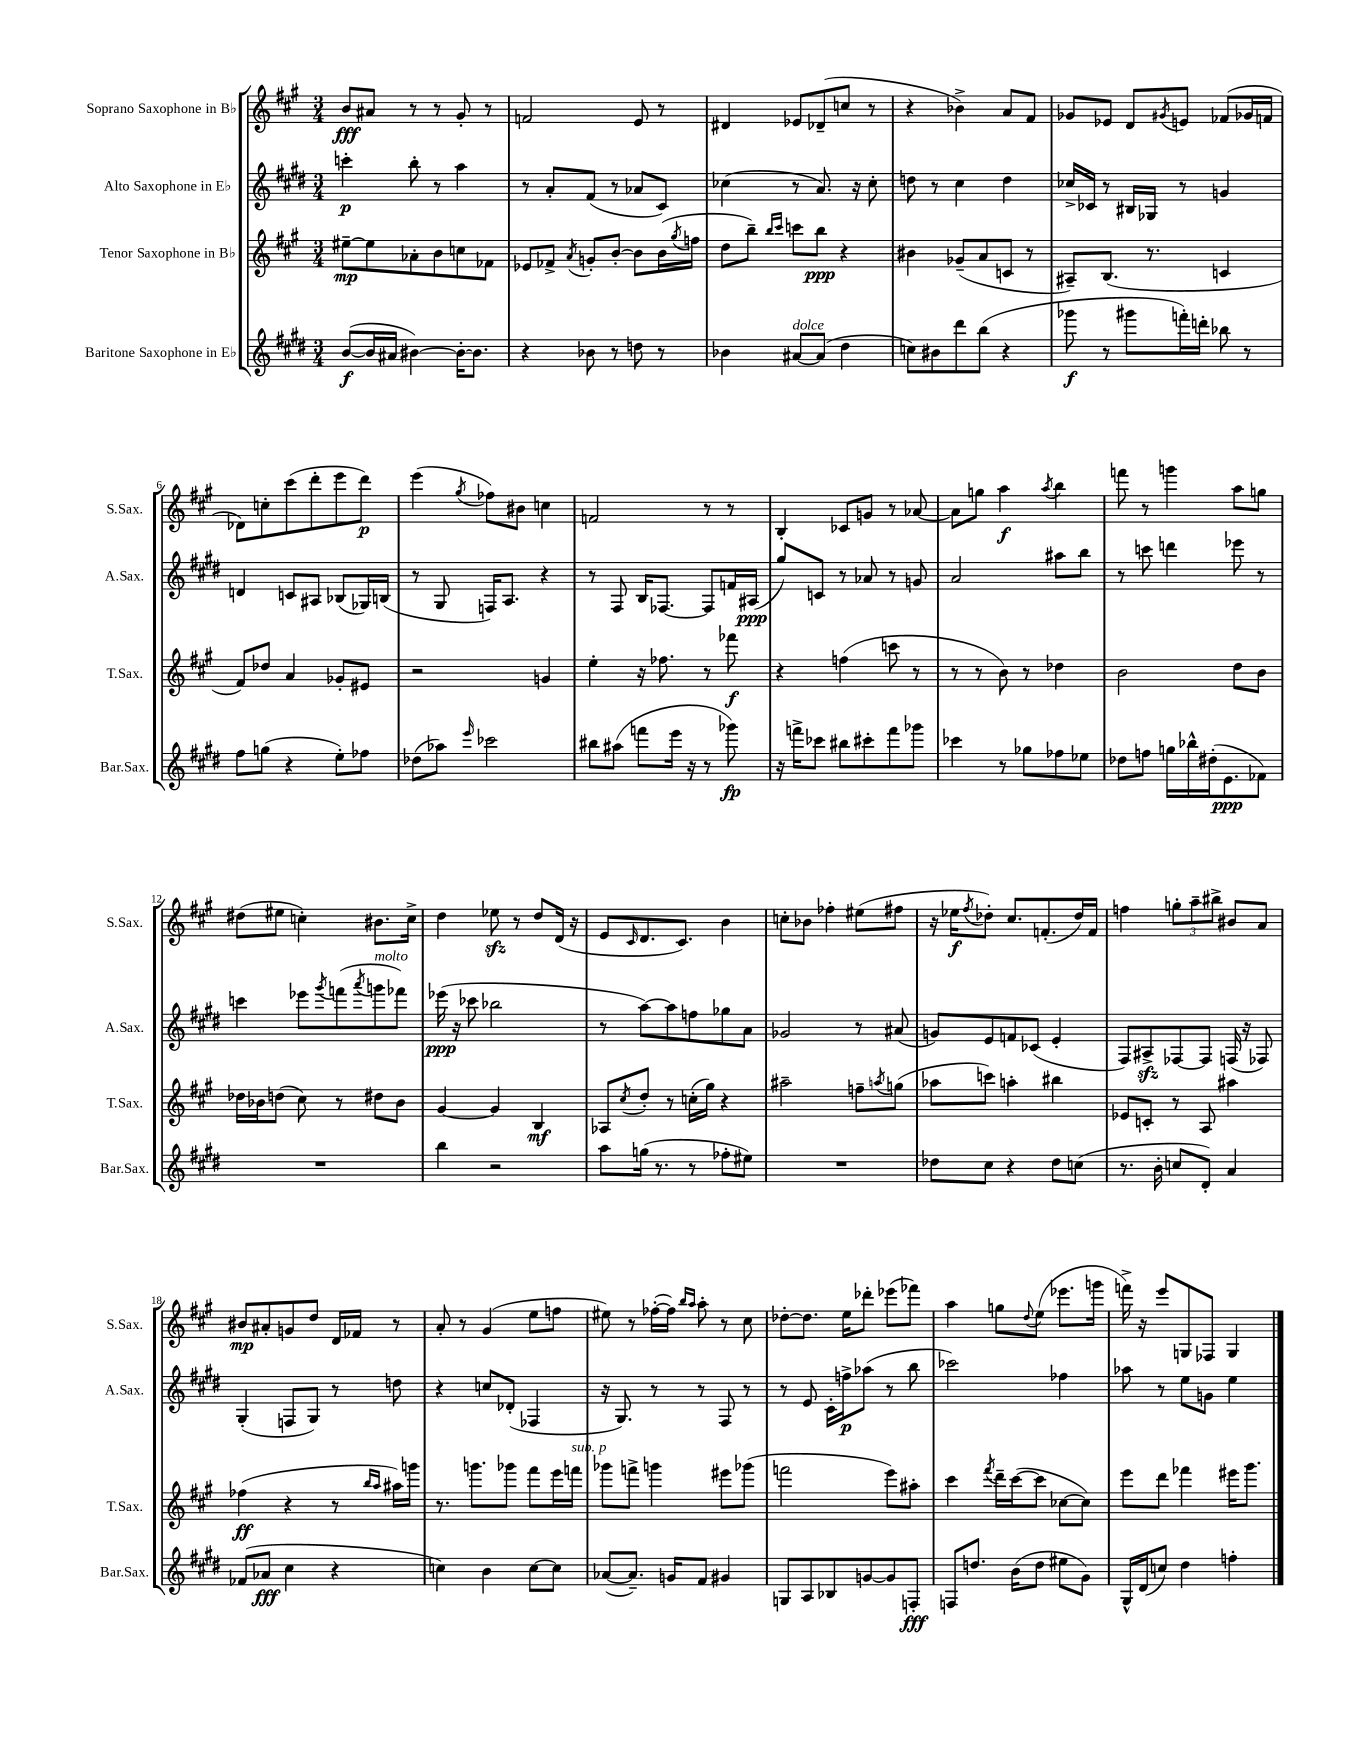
<<
\new StaffGroup <<
\new Staff = "s0" \with { instrumentName = "Soprano Saxophone in Bb" shortInstrumentName = "S.Sax." } {
    \clef treble \key a \major \numericTimeSignature \time 3/4
    b'8\fff ais'8 r8 r8 gis'8-. r8 |
    f'2 e'8 r8 |
    dis'4 ees'8 des'8--( c''8 r8 |
    r4 bes'4->) a'8 fis'8 |
    ges'8 ees'8 d'8 \acciaccatura { gis'8 } e'8 fes'8( ges'16 f'16 |
    des'8) c''8-. cis'''8( d'''8-. e'''8 d'''8\p) |
    e'''4( \acciaccatura { gis''8 } fes''8) bis'8 c''4 |
    f'2 r8 r8 |
    b4-. ces'8 g'8 r8 aes'8~ |
    aes'8 g''8 a''4\f \acciaccatura { a''8 } b''4 |
    f'''8 r8 g'''4 a''8 g''8 |
    dis''8( eis''8 c''4-.) bis'8. c''16-> |
    d''4 ees''8\sfz r8 d''8 d'16( r16 |
    e'8 \grace { cis'16 } d'8. cis'8.) b'4 |
    c''8-. bes'8 fes''4-. eis''8( fis''8 |
    r16 ees''16\f \acciaccatura { fis''8 } des''8-.) cis''8. f'8.-.( des''16) f'16 |
    f''4 \tuplet 3/2 { g''8-. a''8-- bis''8-> } bis'8 a'8 |
    bis'8\mp ais'8-. g'8 d''8 d'16 fes'16 r8 |
    a'8-. r8 gis'4( e''8 f''8 |
    eis''8) r8 fes''16~-.( fes''16) \grace { b''16 a''16 } a''8-. r8 cis''8 |
    des''8~-. des''8. e''16 des'''8-. ees'''8( fes'''8) |
    a''4 g''8 \appoggiatura { d''8 } e''8( ees'''8. g'''16 |
    f'''16->) r16 e'''8 g8 fes8 g4 \bar "|." |
}
\new Staff = "s1" \with { instrumentName = "Alto Saxophone in Eb" shortInstrumentName = "A.Sax." } {
    \clef treble \key e \major \numericTimeSignature \time 3/4
    c'''4-.\p b''8-. r8 a''4 |
    r8 a'8-. fis'8( r8 aes'8 cis'8) |
    ces''4( r8 a'8.) r16 ces''8-. |
    d''8 r8 cis''4 d''4 |
    ces''16-> ces'16 r8 bis16 ges16 r8 g'4 |
    d'4 c'8 ais8 bes8( ges16) b16( |
    r8 gis8 f16) a8. r4 |
    r8 fis8 b16 fes8.~ fes8 f'16 ais16\ppp( |
    gis''8) c'8 r8 aes'8 r8 g'8 |
    a'2 ais''8 b''8 |
    r8 c'''8 d'''4 ees'''8 r8 |
    c'''4 ees'''8 \acciaccatura { gis'''8 } f'''8( \acciaccatura { a'''8 } g'''8^\markup { \italic "molto" } fes'''8) |
    ees'''16\ppp( r16 ces'''8 bes''2 |
    r8 a''8~) a''8 f''8 ges''8 a'8 |
    ges'2 r8 ais'8( |
    g'8) e'8 f'8 ces'8( e'4-. |
    fis8) ais8->\sfz fes8~ fes8 f16( r16 fes8) |
    gis4-.( f8 gis8) r8 d''8 |
    r4 c''8 des'8-.( fes4 |
    r16 gis8.) r8 r8 fis8 r8 |
    r8 e'8 cis'16-. f''16->\p aes''8( r8 b''8 |
    ces'''2) fes''4 |
    aes''8 r8 e''8 g'8 e''4 \bar "|." |
}
\new Staff = "s2" \with { instrumentName = "Tenor Saxophone in Bb" shortInstrumentName = "T.Sax." } {
    \clef treble \key a \major \numericTimeSignature \time 3/4
    eis''8~--\mp eis''8 aes'8-. b'8 c''8 fes'8 |
    ees'8 fes'8-> \acciaccatura { a'8 } g'8-. b'8~-. b'8 b'16( \acciaccatura { gis''8 } f''16 |
    d''8 b''8--) \grace { b''16 cis'''16 } c'''8 b''8\ppp r4 |
    bis'4 ges'8--( a'8 c'8 r8 |
    ais8--) b8.( r8. c'4 |
    fis'8) des''8 a'4 ges'8-. eis'8 |
    r2 g'4 |
    e''4-. r16 fes''8. r8 fes'''8\f |
    r4 f''4( c'''8 r8 |
    r8 r8 b'8) r8 des''4 |
    b'2 d''8 b'8 |
    des''16 bes'16 d''8( cis''8) r8 dis''8 bes'8 |
    gis'4~ gis'4 b4\mf |
    aes8 \acciaccatura { cis''8 } d''8-. r8 c''16-.( gis''16) r4 |
    ais''2-- f''8-- \acciaccatura { a''8 } g''8( |
    aes''8 c'''8) a''4-. bis''4 |
    ees'8 c'8-. r8 a8 ais''4 |
    fes''4\ff( r4 r8 \grace { b''16 a''16 } ais''16) g'''16 |
    r8. g'''8. ges'''8 fis'''8 e'''16 f'''16^\markup { \italic "sub. p" } |
    ges'''8 f'''8-> g'''4 eis'''8 ges'''8( |
    f'''2 e'''8) ais''8-. |
    cis'''4 \acciaccatura { fis'''8 } d'''16-- cis'''16~( cis'''8 ces''8~ ces''8) |
    e'''8 d'''8 fes'''4 eis'''16 gis'''8. \bar "|." |
}
\new Staff = "s3" \with { instrumentName = "Baritone Saxophone in Eb" shortInstrumentName = "Bar.Sax." } {
    \clef treble \key e \major \numericTimeSignature \time 3/4
    b'8~\f( b'16 ais'16 bis'4~) bis'16~-. bis'8. |
    r4 bes'8 r8 d''8 r8 |
    bes'4 ais'8~^\markup { \italic "dolce" } ais'8( dis''4 |
    c''8) bis'8 dis'''8 b''8( r4 |
    ges'''8\f r8 gis'''8 f'''16-.) d'''16-. bes''8 r8 |
    fis''8 g''8( r4 e''8-.) fes''8 |
    des''8( aes''8) \grace { e'''16 } ces'''2 |
    bis''8 ais''8( f'''8 e'''16 r16 r8 ges'''8\fp) |
    r16 f'''16-> ces'''8 bis''8 cis'''8-. f'''8 ges'''8 |
    ces'''4 r8 ges''8 fes''8 ees''8 |
    des''8 f''8 g''16 bes''16-^ dis''16-.( e'8.\ppp fes'8) |
    R2. |
    b''4 r2 |
    a''8 g''16( r8. r8 fes''8-. eis''8) |
    R2. |
    des''8 cis''8 r4 des''8 c''8( |
    r8. b'16-. c''8 dis'8-.) a'4 |
    fes'8( aes'8\fff cis''4 r4 |
    c''4) b'4 c''8~ c''8 |
    aes'8~( aes'8.--) g'16 fis'8 gis'4 |
    g8 a8 bes8 g'8~ g'8 f8-.\fff |
    f8 d''8. b'16( d''8 eis''8 gis'8) |
    gis16-^ dis'16( c''8) dis''4 f''4-. \bar "|." |
}
>>
>>
